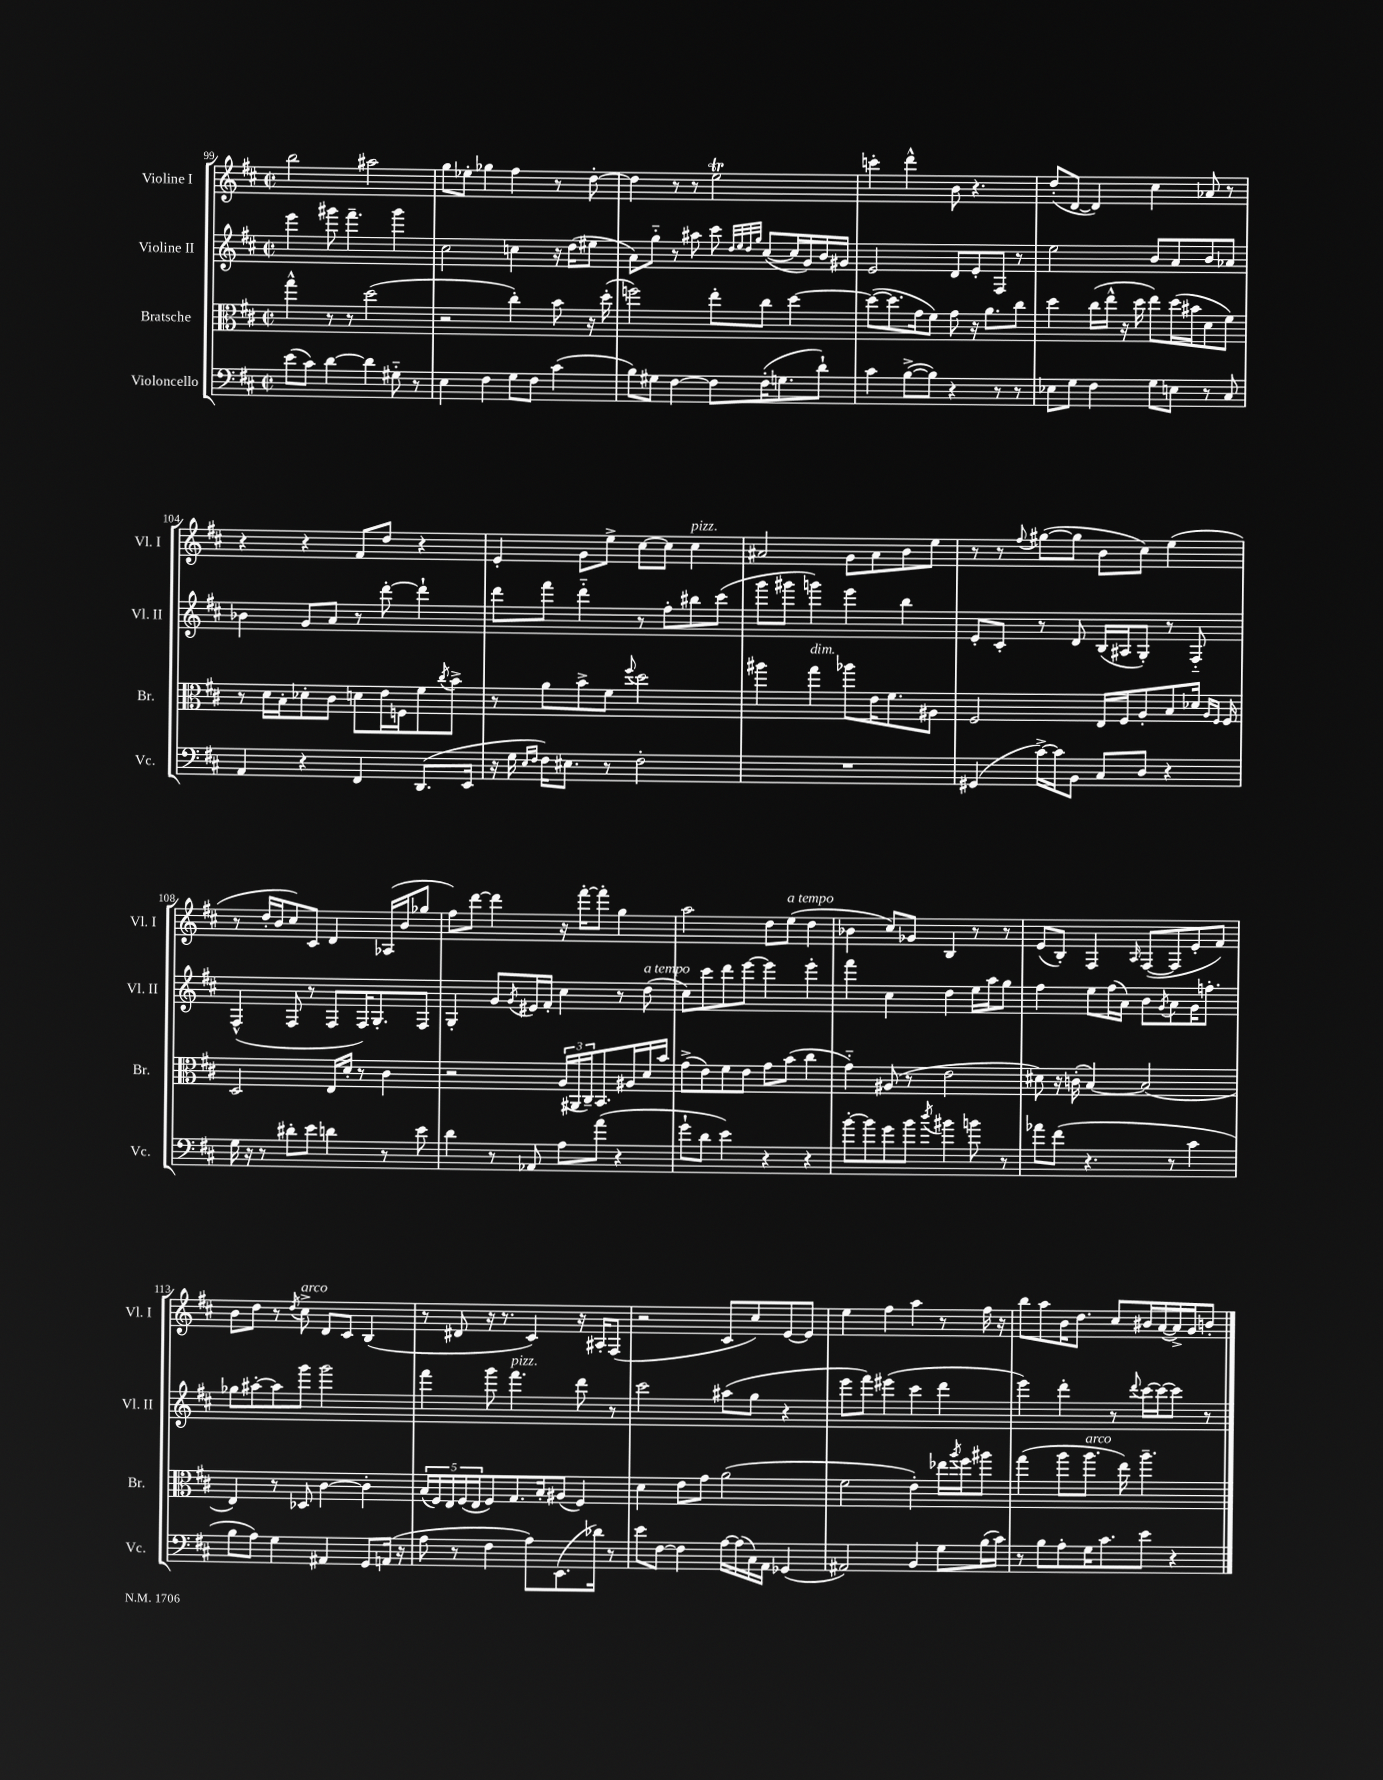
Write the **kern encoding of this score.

**kern	**kern	**kern	**kern
*staff4	*staff3	*staff2	*staff1
*clefF4	*clefC3	*clefG2	*clefG2
*k[f#c#]	*k[f#c#]	*k[f#c#]	*k[f#c#]
*M2/2	*M2/2	*M2/2	*M2/2
*met(c|)	*met(c|)	*met(c|)	*met(c|)
(8e	4gg^^	4eee	2bb
8c#)	.	.	.
[4d	8r	8ggg#	.
.	8r	4.fff#~	.
4d]	(2dd	.	2aa#
8G#'~	.	4ggg#	.
8r	.	.	.
=	=	=	=
4E	2r	2cc#	8gg
.	.	.	8ee-'
4F#	.	.	4gg-
8G	4cc#')	4cc	4ff#
8F#	.	.	.
(4c#	8b	16r	8r
.	.	(16dd	.
.	16r	8ee#	[8dd'
.	(16dd'	.	.
=	=	=	=
8B)	2ff)	8a)	4dd]
8G#	.	8gg'~	.
[4F#	.	8r	8r
.	.	8aa#	8r
8F#]	8ee'	8ccc#	2ee
.	.	32qqdd	.
.	.	32qqee	.
.	.	32qqdd	.
.	.	32qqgg	.
(16F#'	8cc#	([8cc#	.
8.G	.	.	.
.	[4dd	16cc#]	.
.	.	16g)	.
8d`)	.	16b	.
.	.	16g#	.
=	=	=	=
4c#	(8dd_	2e	4ccc'
.	8.dd]	.	.
([8B^	.	.	4ddd^^
.	16g	.	.
8B])	8f#)	.	.
4r	8g	8d	8b
.	16r	8e'	4.r
.	8.a	.	.
8r	.	8F#	.
8r	8cc#	8r	.
=	=	=	=
8E-	4dd	2ee	(8dd'
8G	.	.	[8d
4F#	(16cc#	.	4d])
.	16ee^^	.	.
.	16r	.	.
.	16dd	.	.
8G	8ee)	8b	4cc#
8E	(16dd	8a	.
.	16b#	.	.
8r	8d	8b	8a-
8C#	8f#)	8a-	8r
=	=	=	=
4AA	8r	4b-	4r
.	16d	.	.
.	16B'	.	.
4r	8d-'	8g	4r
.	8c#	8a	.
4FF#	8d	8r	8f#
.	16e	[8ddd'	8dd
.	16F	.	.
(8.DD	8f#	4ddd`]	4r
.	8qcc#	.	.
.	8b^	.	.
16EE	.	.	.
=	=	=	=
16r	8r	8ddd	4e'
16G	.	.	.
16qqE	.	.	.
16qqF#	.	.	.
16F#)	8a	8fff#	.
8.E#	.	.	.
.	8b^	4ddd'~	8g
8r	8f#	.	8ee^
.	8qqff#	.	.
2F#'	2dd	8r	[8cc#
.	.	8ff#'	8cc#]
.	.	8bb#	4cc#
.	.	(8ccc#	.
=	=	=	=
1r	4aa#	8ggg	2a#
.	.	8ggg#	.
.	4gg	4ggg)	.
.	8aa-	4eee	8g
.	16e	.	8a#
.	8.f#	.	.
.	.	4bb	8b
.	8A#	.	8ee
=	=	=	=
(4GG#	2F#	8e'	8r
.	.	8c#'	8r
.	.	.	8qqff#
[16c#^)	.	8r	([8gg#
16c#]	.	.	.
8BB	.	8d	8gg#]
8C#	16E	(16B	8b
.	16F#	16A#	.
8D	8A'	8G')	8cc#)
4r	8B	8r	(4ee
.	16d-	8F#'~	.
.	16qqA	.	.
.	16qqF#	.	.
.	16F#	.	.
=	=	=	=
16G	2D	(4F#^^	8r
16r	.	.	.
8r	.	.	16dd'
.	.	.	16b
8d#'	.	8F#	8cc#)
8e	.	8r	8c#
4d	16E	8F#	4d
.	16d'	.	.
.	8r	16F#)	.
.	.	8.G'	.
8r	4c#	.	(16A-
.	.	.	16b
8e	.	8F#	8gg-
=	=	=	=
4d	2r	4G'	8ff#)
.	.	.	[8ddd
8r	.	8g	4ddd]
.	.	8qg	.
8AA-	.	16e#	.
.	.	16f#'	.
8A	(24A	4cc#	16r
.	24AA#	.	.
.	.	.	[16fff#'
.	24C#~)	.	.
(8a	8.BB	.	8fff#']
4r	.	8r	4gg
.	16A#	.	.
.	16d	(8dd	.
.	16b	.	.
=	=	=	=
8g`	(8g^	8cc#)	2aa
8d	8e)	8ccc#	.
4e)	8f#	8ddd	.
.	8e	[8eee	.
4r	8g	4eee]	8dd
.	(8b	.	(8ee
4r	4cc#	4eee'	4dd
=	=	=	=
[8b'	4g'~)	4fff#	4b-
8b]	.	.	.
8g	(8A#	4cc#	8cc#)
8b	8r	.	8g-
8qdd	.	.	.
4b#	2e	4dd	4B
8b	.	16ee	8r
.	.	16aa	.
8r	.	8gg	8r
=	=	=	=
8a-	8d#)	4ff#	(8e
(8f#	16r	.	8B')
.	(16c'	.	.
4.r	[4B)	8ee	4F#
.	.	(16ff#	.
.	.	16a)	.
.	.	.	16qqA
.	(2B]	8b	([8F#
.	.	8qg	.
8r	.	8a	8F#]
4c#	.	16g	8e'
.	.	8.ff'	.
.	.	.	8f#)
=	=	=	=
8B	4E)	8gg-	8b
8A)	.	[8aa#'	8dd
4G	8r	8aa#]	8r
.	.	.	8qdd
.	8D-	8ggg	8cc#^
4AA#	[4c#	2ggg	8d
.	.	.	8c#
8GG	4c#']	.	(4B
(16AA	.	.	.
16r	.	.	.
=	=	=	=
8A	(20B	4fff#	8r
.	20F#)	.	.
.	20E	.	.
8r	.	.	8d#
.	(20F#	.	.
.	20E	.	.
4F#	8F#)	8ggg	16r
.	.	.	8.r
.	8.G	4.fff#	.
8A)	.	.	4c#)
.	16B'	.	.
(8.EE	(8A#	.	.
.	4F#)	8ddd	16r
16d-)	.	.	16A#'
8r	.	8r	(8F#
=	=	=	=
8e	4d	2ccc#	2r
[8F#	.	.	.
4F#]	8e	.	.
.	8g	.	.
[16A	(2a	(8aa#	8c#
(16A]	.	.	.
16C#)	.	8gg	8cc#)
16AA	.	.	.
(4GG-	.	4r	[8e
.	.	.	8e]
=	=	=	=
2AA#)	2f#	8eee	4ee
.	.	8fff#)	.
.	.	(4eee#	4ff#
4BB	4e')	4ccc#	4aa
8G	16ee-	4ddd	8r
.	8qaa	.	.
.	16ff#	.	.
(16B	8aa#	.	16ff#
16c#)	.	.	16r
=	=	=	=
8r	(4gg	4eee)	8bb
8B	.	.	8aa
8A'	8aa	4ddd'	16b
.	.	.	8.dd
16G	8.aa	.	.
8.c#	.	.	.
.	.	8r	8cc#
.	16ee)	.	.
.	.	8qqddd	.
8e	4.aa~	[16ccc#	16b#
.	.	16ccc#_	([16a
4r	.	8ccc#]	16a^])
.	.	.	16g
.	.	8r	8b'
==	==	==	==
*-	*-	*-	*-
